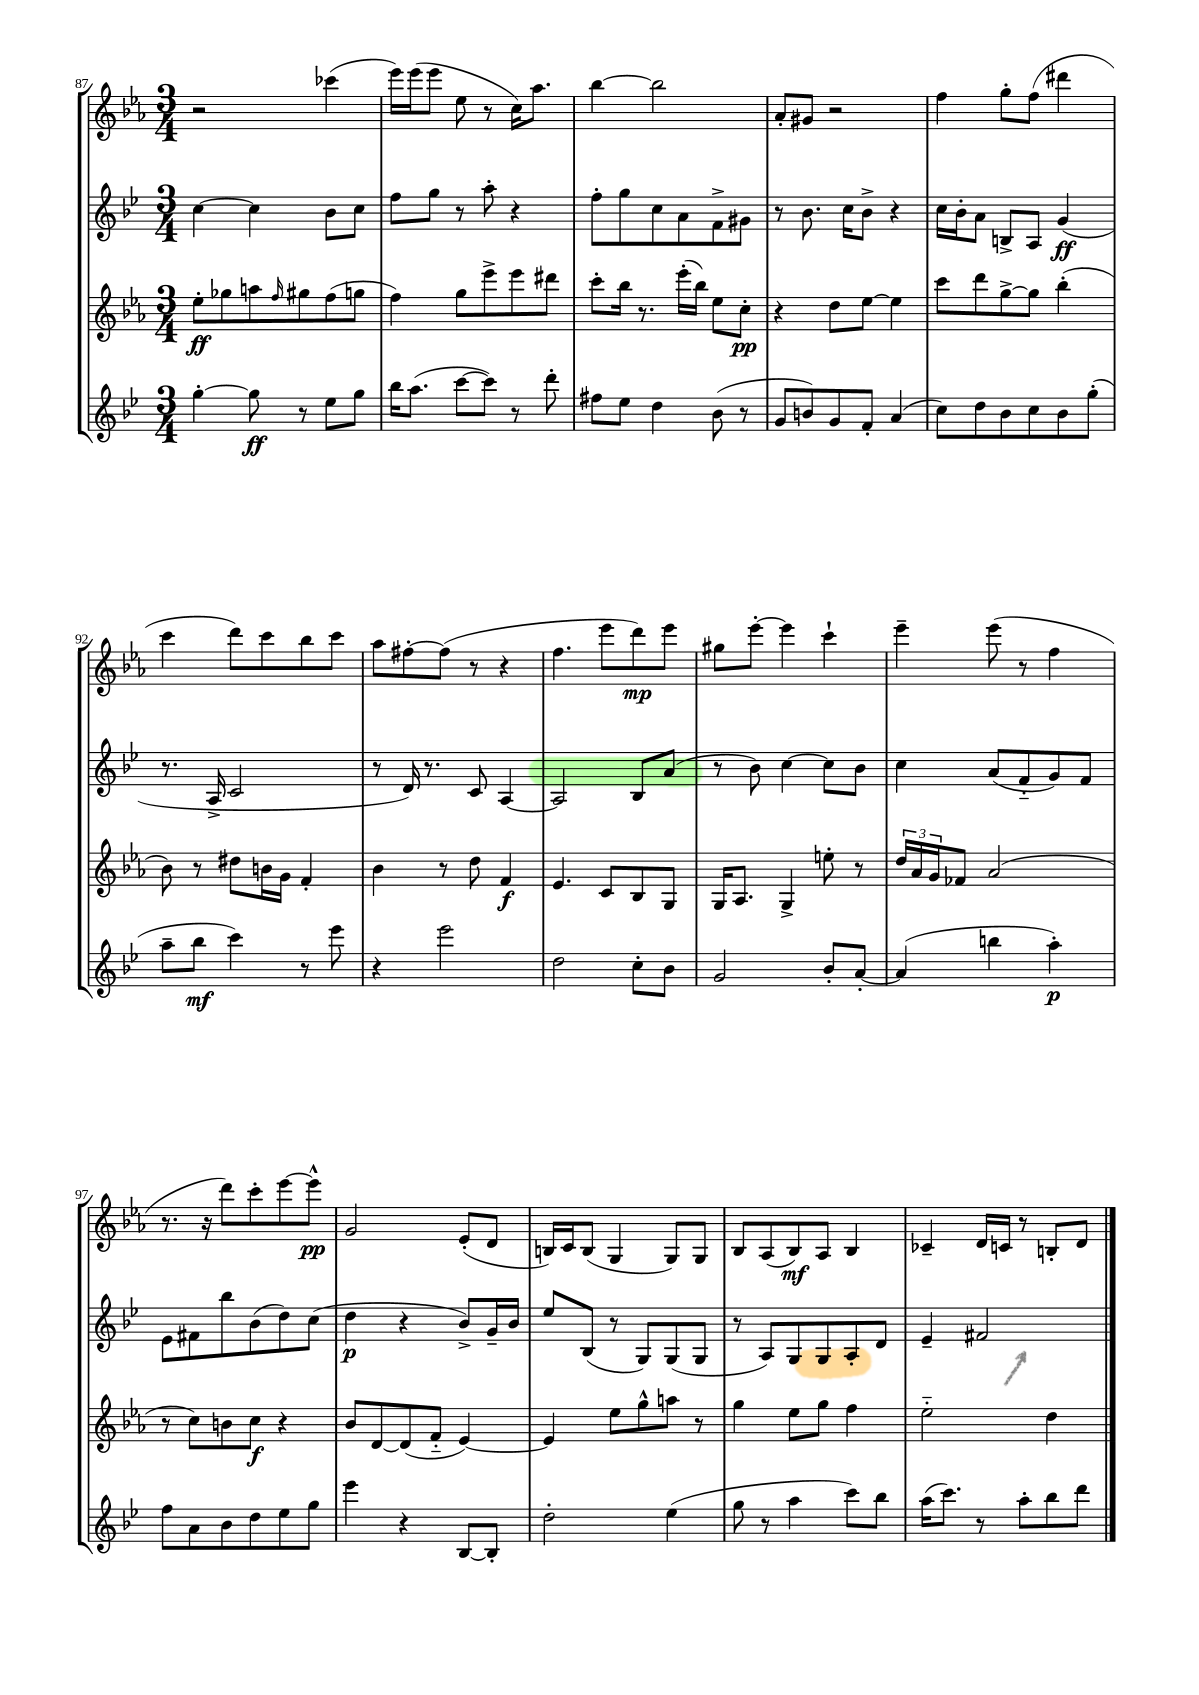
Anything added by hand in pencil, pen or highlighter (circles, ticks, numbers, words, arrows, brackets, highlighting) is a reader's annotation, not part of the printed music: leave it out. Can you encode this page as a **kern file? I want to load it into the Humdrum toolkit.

**kern	**kern	**kern	**kern
*staff4	*staff3	*staff2	*staff1
*clefG2	*clefG2	*clefG2	*clefG2
*k[b-e-]	*k[b-e-a-]	*k[b-e-]	*k[b-e-a-]
*M3/4	*M3/4	*M3/4	*M3/4
[4gg'	8ee-'	[4cc	2r
.	8gg-	.	.
8gg]	8aa	4cc]	.
.	16qqff	.	.
8r	8gg#	.	.
8ee-	(8ff	8b-	(4ccc-
8gg	8gg	8cc	.
=	=	=	=
16bb-	4ff)	8ff	16eee-)
(8.aa	.	.	(16eee-
.	.	8gg	8eee-
[8ccc	8gg	8r	8ee-
8ccc])	8eee-^	8aa'	8r
8r	8eee-	4r	16cc)
.	.	.	8.aa-
8ddd'	8ddd#	.	.
=	=	=	=
8ff#	8ccc'	8ff'	[4bb-
8ee-	16bb-	8gg	.
.	8.r	.	.
4dd	.	8cc	2bb-]
.	(16eee-'	8a	.
.	16bb-)	.	.
(8b-	8ee-	8f^	.
8r	8cc'	8g#	.
=	=	=	=
8g	4r	8r	8a-'
8b)	.	8.b-	8g#
8g	8dd	.	2r
.	.	16cc	.
8f'	[8ee-	8b-^	.
(4a	4ee-]	4r	.
=	=	=	=
8cc)	8ccc	16cc	4ff
.	.	16b-'	.
8dd	8ddd	8a	.
8b-	[8gg^	8B^	8gg'
8cc	8gg]	8A	(8ff
8b-	(4bb-'	(4g	4ddd#
(8gg'	.	.	.
=	=	=	=
8aa~	8b-)	8.r	4ccc
8bb-	8r	.	.
.	.	16A^	.
4ccc)	8dd#	2c	8ddd)
.	16b	.	8ccc
.	16g	.	.
8r	4f'	.	8bb-
8eee-	.	.	8ccc
=	=	=	=
4r	4b-	8r	8aa-
.	.	16d)	[8ff#'
.	.	8.r	.
2eee-	8r	.	(8ff#]
.	8dd	8c	8r
.	4f	[4A	4r
=	=	=	=
2dd	4.e-	2A]	4.ff
.	8c	.	8eee-
8cc'	8B-	8B-	8ddd)
8b-	8G	(8a	8eee-
=	=	=	=
2g	16G	8r	8gg#
.	8.A-	.	.
.	.	8b-)	[8eee-'
.	4G^	[4cc	4eee-]
8b-'	8ee'	8cc]	4ccc`
[8a'	8r	8b-	.
=	=	=	=
(4a]	24dd	4cc	4eee-~
.	24a-	.	.
.	24g	.	.
.	8f-	.	.
4bb	(2a-	(8a	(8eee-
.	.	8f'~	8r
4aa')	.	8g)	4ff
.	.	8f	.
=	=	=	=
8ff	8r	8e-	8.r
8a	8cc)	8f#	.
.	.	.	16r
8b-	8b	8bb-	8ddd)
8dd	8cc	(8b-	8ccc'
8ee-	4r	8dd)	[8eee-
8gg	.	(8cc	8eee-^^]
=	=	=	=
4eee-	8b-	4dd	2g
.	[8d	.	.
4r	(8d]	4r	.
.	8f'~	.	.
[8B-	[4e-)	8b-^)	(8e-'
8B-']	.	16g~	8d
.	.	16b-	.
=	=	=	=
2dd'	4e-]	8ee-	16B)
.	.	.	16c
.	.	(8B-	(8B
.	8ee-	8r	4G
.	8gg^^	8G)	.
(4ee-	8aa	(8G	8G)
.	8r	8G	8G
=	=	=	=
8gg	4gg	8r	8B-
8r	.	8A)	(8A-
4aa	8ee-	8G	8B-)
.	8gg	8G	8A-
8ccc)	4ff	8A'	4B-
8bb-	.	8d	.
=	=	=	=
(16aa	2ee-'~	4e-~	4c-~
8.ccc)	.	.	.
8r	.	2f#	16d
.	.	.	16c
8aa'	.	.	8r
8bb-	4dd	.	8B'
8ddd	.	.	8d
==	==	==	==
*-	*-	*-	*-
